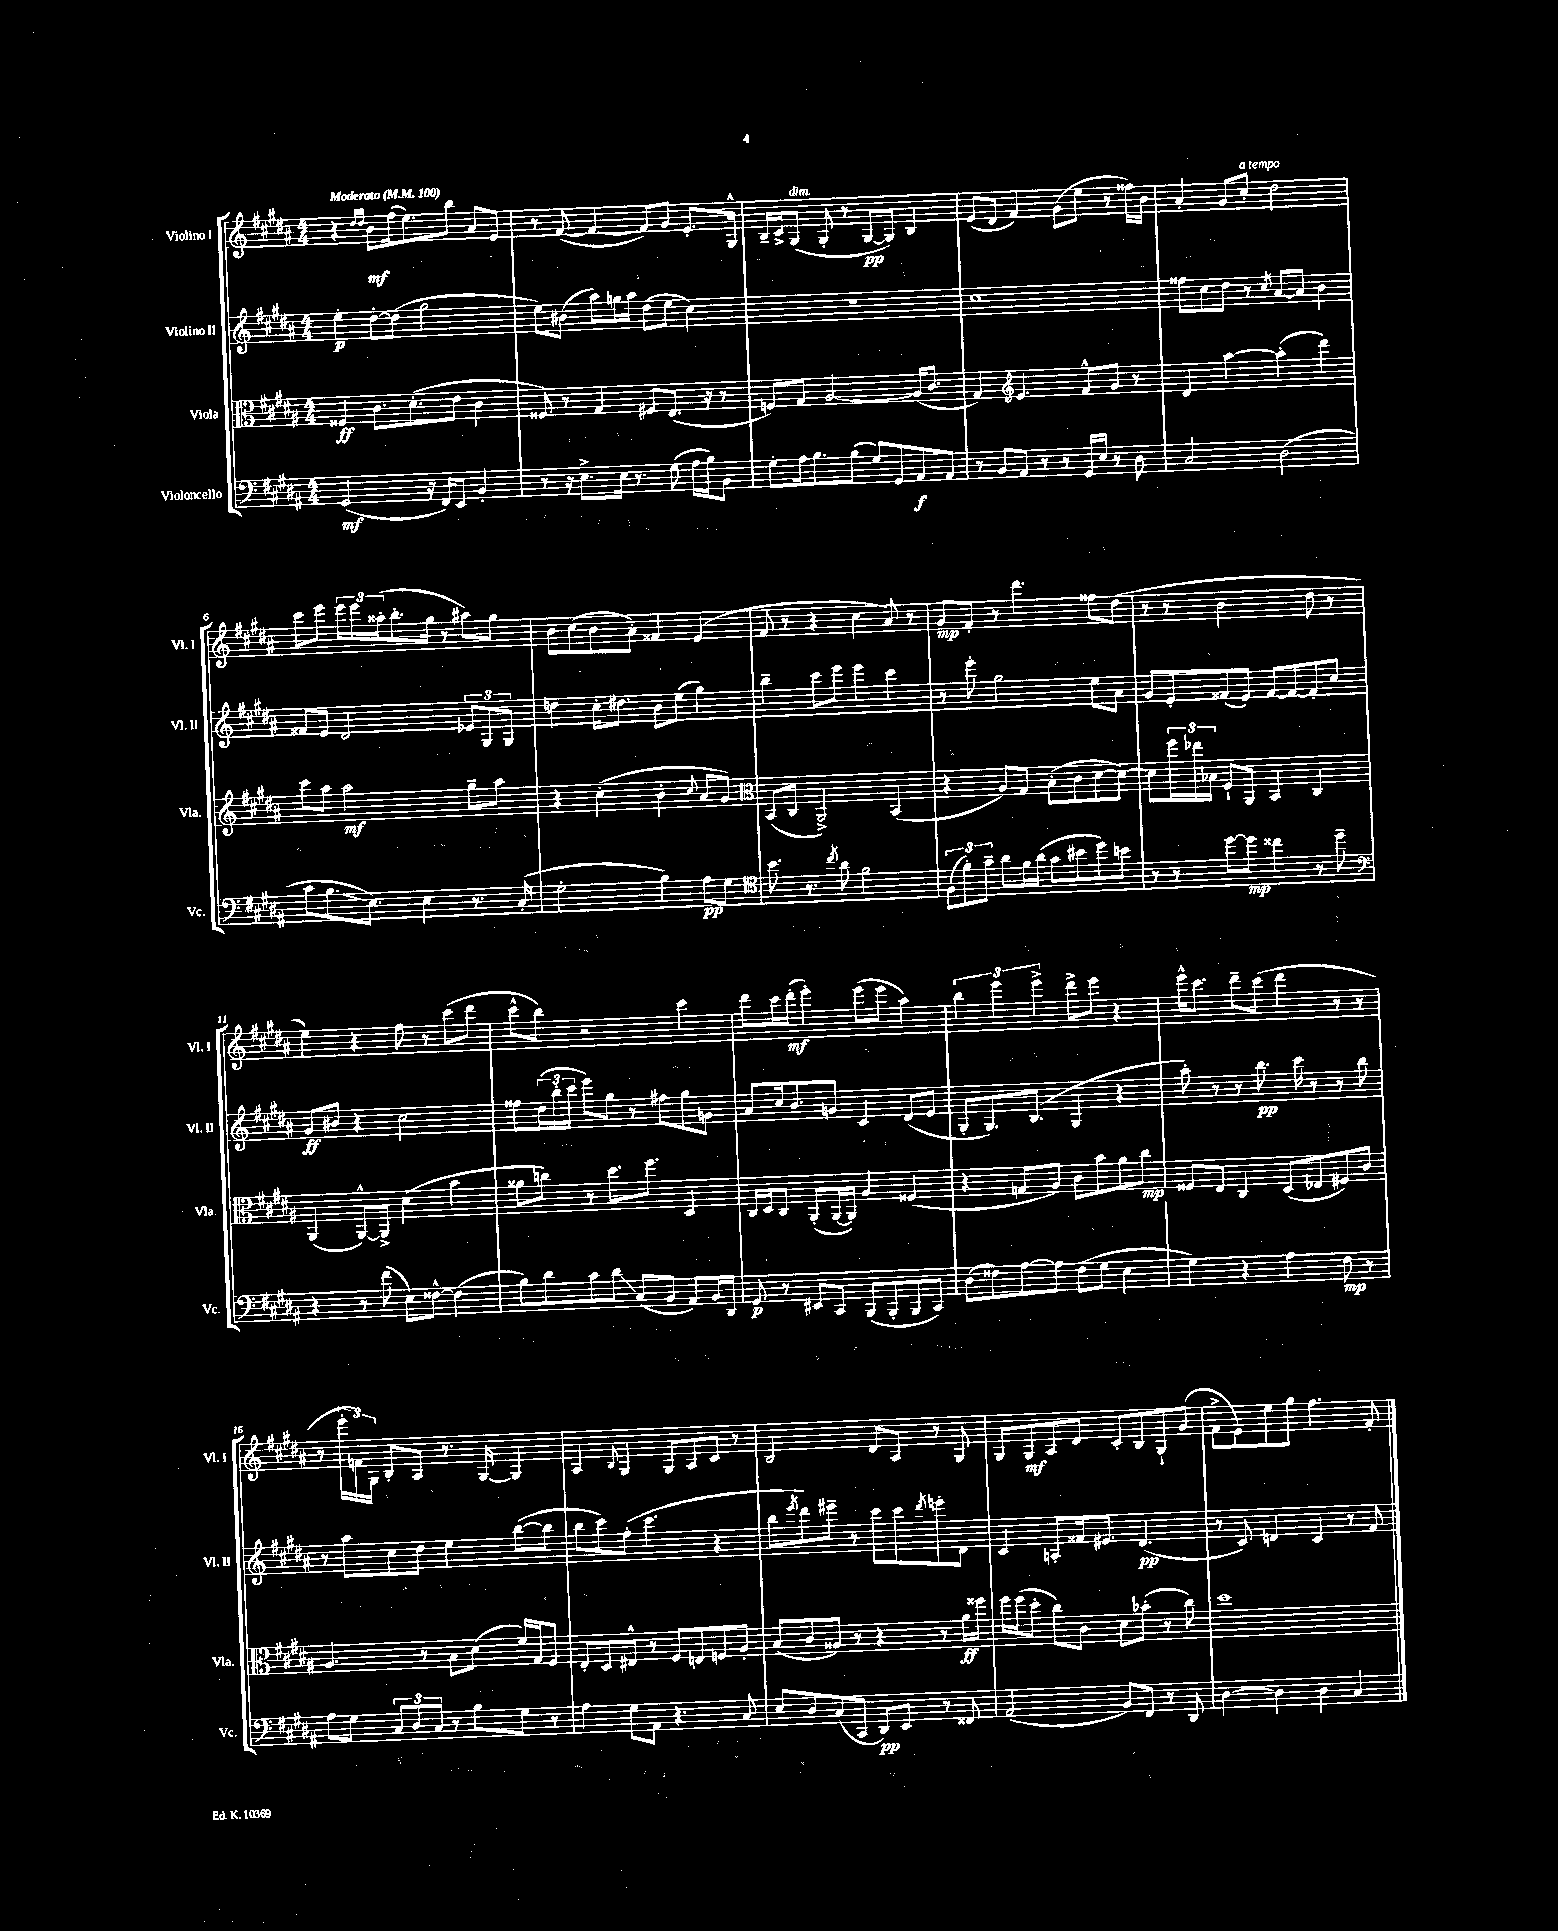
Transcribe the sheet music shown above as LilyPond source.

<<
\new StaffGroup <<
\new Staff = "s0" \with { instrumentName = "Violino I" shortInstrumentName = "Vl. I" } {
    \clef treble \key b \major \numericTimeSignature \time 4/4 \tempo "Moderato" 4 = 100
    r4 \grace { dis''16 dis''16 } b'8\mf fis''16( e''8.) b''8 ais'8 e'8 |
    r8 fis'8~( fis'4~ fis'8) gis'8 e'8.-. gis16-^ |
    b16-- cis'16-> gis8^\markup { \italic "dim." }( gis8-. r8 gis8~\pp gis8) b4 |
    e'8( dis'8 fis'4) gis'8( e''8 r8 fisis''16) b'16 |
    ais'4-. gis'8 cis''8-.^\markup { \italic "a tempo" } dis''2 |
    cis'''8 e'''8 \tuplet 3/2 { e'''16 e'''16 aisis''16-.( } b''8.-. gis''16 r8 ais''8) gis''8 |
    b'8 cis''8( b'8 ais'8-.) fisis'4 e'4( |
    fis'8 r8 r4 cis''4 ais'8) r8 |
    gis'8\mp fis'8-. r8 dis'''4. fisis''8 dis''8( |
    r8 r8 b'2 dis''8 r8 |
    e''4) r4 fis''8 r8 cis'''8( dis'''8 |
    cis'''8-^ b''8) r2 cis'''4 |
    dis'''8 cis'''16 dis'''16-.\mf( e'''4-.) e'''8( e'''8 ais''4) |
    \tuplet 3/2 { b''4 e'''4 e'''4-> } dis'''8-> e'''8 r4 |
    e'''16-^ cis'''8. dis'''8-- cis'''8( dis'''4 r8 r8 |
    r8 \tuplet 3/2 { e'''16-. f'16) gis16 } b8-. ais8 r8. gis16~ gis4 |
    ais4 \appoggiatura { b8 } gis4 gis8 ais8 cis'8 r8 |
    b2 dis'8 ais8 r8 gis8 |
    gis8 gis8\mf ais8 dis'8 cis'8-. b8 gis8-! gis'8( |
    fis'8-> e'8) e''8 gis''8 fis''4. fis'8-. \bar "|." |
}
\new Staff = "s1" \with { instrumentName = "Violino II" shortInstrumentName = "Vl. II" } {
    \clef treble \key b \major \numericTimeSignature \time 4/4
    e''4-.\p dis''8~-. dis''8( gis''2 |
    e''8) bis'8( ais''8) g''16 ais''16 dis''8( e''8 cis''4) |
    R1 |
    cis''1 |
    fisis''8 cis''8 dis''8 r8 \acciaccatura { cis''8 } ais'8~ ais'8 b'4 |
    fisis'8 e'8 dis'2 \tuplet 3/2 { ees'8 gis8 gis8 } |
    d''4 cis''16-. dis''8. b'8 e''8( gis''4) |
    b''4-- cis'''8 e'''8 e'''4 cis'''4 |
    r8 e'''8-. gis''2 e''8 ais'8 |
    gis'8 e'8-. fisis'8( e'8) fisis'8~ fisis'8~ fisis'8-. cis''8 |
    gis'8\ff bis'8 r4 cis''2 |
    fisis''8 \tuplet 3/2 { dis''16( b''16-. cis'''16 } e'''8) gis''8 r8 fis''8 gis''8 g'8 |
    ais'8 cis''16 b'8. g'8 cis'4 dis'8( e'8 |
    gis8-. gis8.) b8.( gis4 r4 |
    ais''8-.) r8 r8 b''8.\pp cis'''16 r8 r8 b''8 |
    r8 ais''8 cis''8 dis''8 e''4 b''8~( b''8 |
    b''8 cis'''8) fis''8-.( cis'''4. r4 |
    b''8 \acciaccatura { e'''8 } dis'''8) eis'''8-- r8 cis'''8 cis'''8 \acciaccatura { dis'''8 } e'''8-. dis'8 |
    cis'4 a8-. fisis'16 eis'8. dis'4.\pp( |
    r8 cis'8) d'4 cis'4 r8 fis'8 \bar "|." |
}
\new Staff = "s2" \with { instrumentName = "Viola" shortInstrumentName = "Vla." } {
    \clef alto \key b \major \numericTimeSignature \time 4/4
    fisis4\ff cis'8. dis'8.-.( e'8 cis'4 |
    fisis8) r8 gis4 fis8 e8.( r16 r8 |
    f8) gis8 ais2~ ais16( cis'8. |
    gis4) \clef treble e'4. fis'8-^ gis'8 r8 |
    dis'4 ais''4~ ais''4-.( dis'''4) |
    cis'''8 ais''8 ais''2\mf gis''8-- ais''8 |
    r4 cis''4-.( b'4-. \appoggiatura { cis''8 } ais'8 gis'8) |
    \clef alto b,8( cis8 ais,2->) b,4( |
    r4 ais8) gis8 b8-.( cis'8 dis'8~ dis'8~) |
    dis'8 \tuplet 3/2 { fis''16 ees''16 bes16 } fis8-! ais,8 b,4 cis4 |
    ais,4( ais,8~-^) ais,8-> dis'4( b'4 |
    aisis'8 c''8) r8 dis''8. fis''8. dis4 |
    cis16 dis16 cis8 ais,8-.( ais,16~ ais,16) ais4 fisis4( |
    r4 g8 ais8) cis'8 b'8 ais'8 cis''8\mp |
    fisis8 e8 cis4 dis8( ees8 fis8) cis'8 |
    ais4. r8 b8 dis'8( fis'16) gis16 fis8 |
    e8-. dis8 eis8-^ r8 fis8 e8 f8 ais8-. |
    b8( cis'8 aisis8) r8 r4 r8 ais'16\ff fisis''16 |
    fis''16 fis''16( dis''8-. cis''8) cis'8 dis'8 bes'8-.( r8 cis''8) |
    dis''1 \bar "|." |
}
\new Staff = "s3" \with { instrumentName = "Violoncello" shortInstrumentName = "Vc." } {
    \clef bass \key b \major \numericTimeSignature \time 4/4
    gis,2\mf( r16 fis,16) e,8 b,4-. |
    r8 r16 e8.-> e16 r8. gis8( ais16 b16) b,8 |
    gis8-. ais16 b8. b8( gis8) gis,8 ais,8\f ais,8 |
    r8 b,8 ais,8 r8 r8 gis,16 e16 r8 dis8 |
    cis2 dis2( |
    cis'8 b8.\glissando e8.) e4 r8. cis16-.( |
    gis2-. b4) ais8\pp gis8 |
    \clef tenor b'8. r8. \acciaccatura { cis''8 } ais'8 fis'2 |
    \tuplet 3/2 { fis8( fis'8-.) gis'8-- } ais'8 fis'16 ais'16( gis'8 bis'8 dis''8) b'8 |
    r8 r8 dis''8~ dis''8\mp cisis''4 r8 dis''8-- |
    \clef bass r4 r8 fis'8( e8) fisis8~-^ fisis4( |
    b8) dis'8 cis'8 dis'8\glissando cis8( b,8 ais,8) b,16 dis,16 |
    gis,8\p r8 eis,8 cis,8 b,,8( b,,8-. b,,8 cis,8) |
    dis8( fisis8) ais8~ ais8 fisis8( gis8 e4 |
    gis4) r4 ais4 fis8\mp r8 |
    ais8 gis8 \tuplet 3/2 { cis8 dis8 cis8 } r8 b8 gis8 r8 |
    ais4 gis8 ais,8 r4. cis8 |
    e8 dis8 cis8( cis,8 dis,8\pp) e,8 r8 fisis,8 |
    ais,2( b,8) fis,8 r8 dis,8 |
    dis4~ dis4 dis4 cis4 \bar "|." |
}
>>
>>
